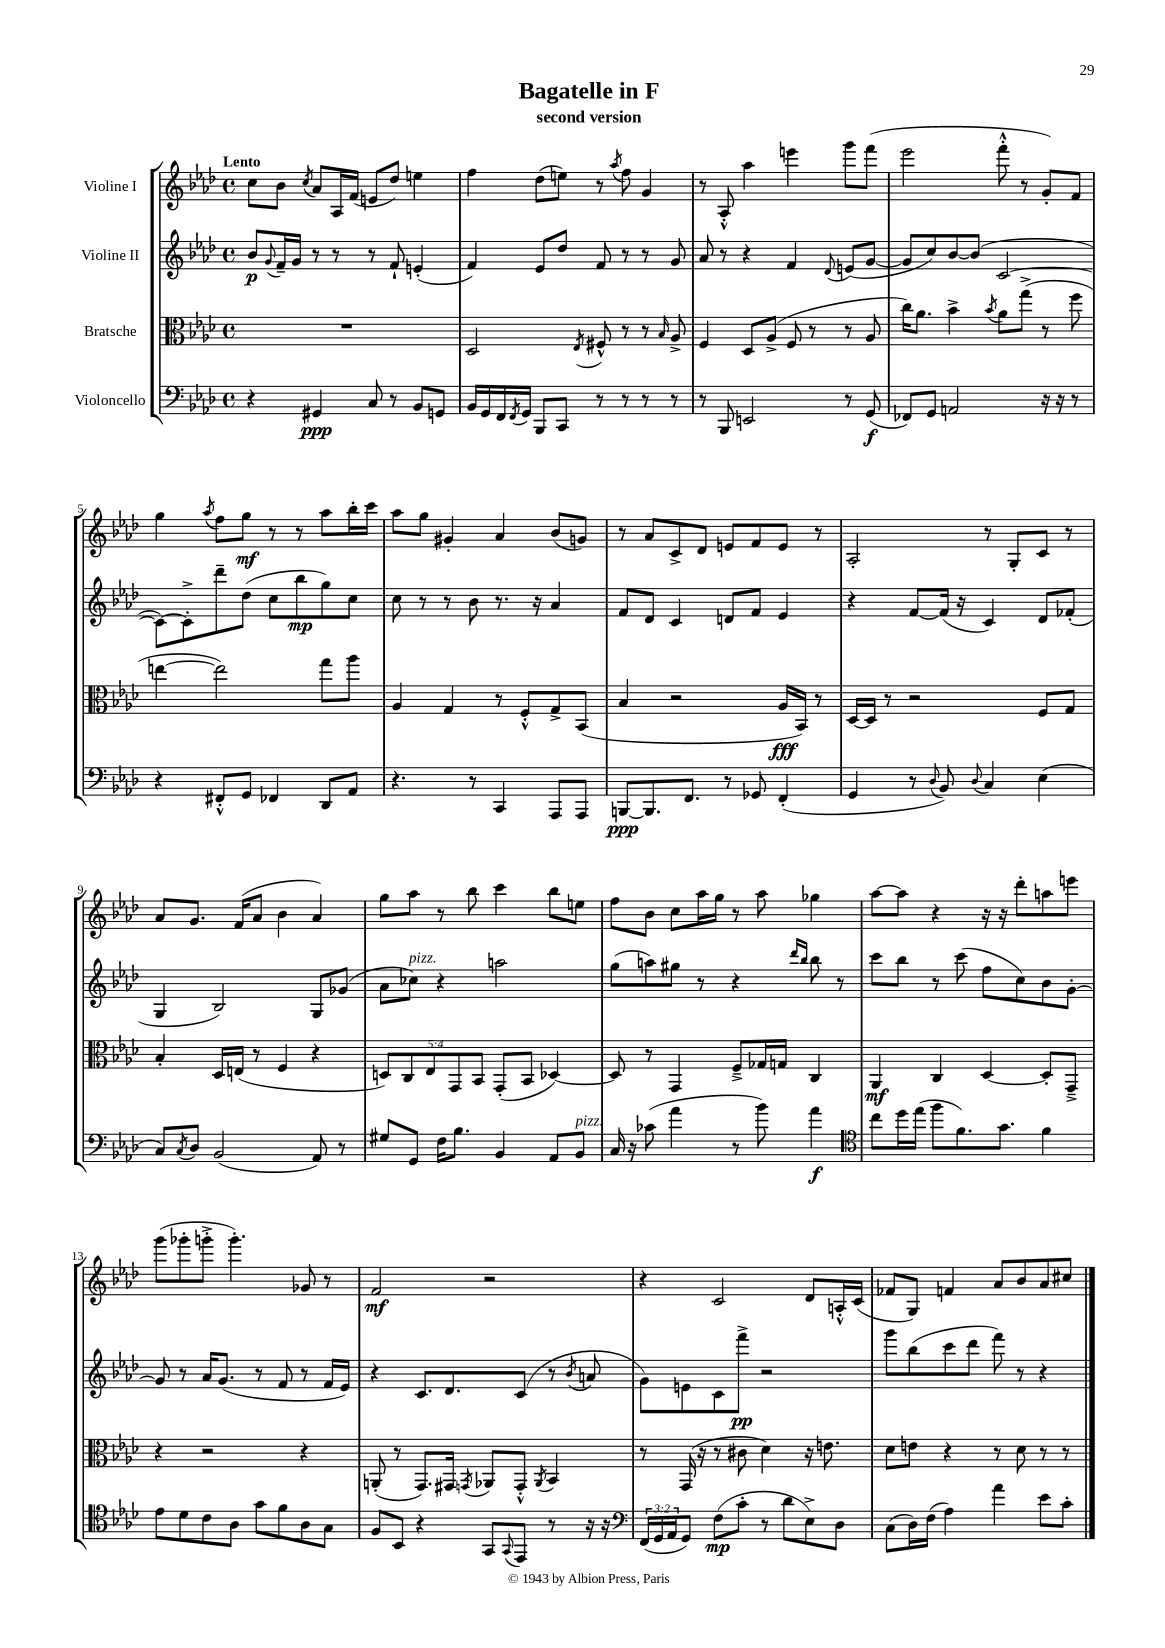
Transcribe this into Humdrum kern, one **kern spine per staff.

**kern	**kern	**kern	**kern
*staff4	*staff3	*staff2	*staff1
*clefF4	*clefC3	*clefG2	*clefG2
*k[b-e-a-d-]	*k[b-e-a-d-]	*k[b-e-a-d-]	*k[b-e-a-d-]
*M4/4	*M4/4	*M4/4	*M4/4
*met(c)	*met(c)	*met(c)	*met(c)
4r	1r	8b-	8cc
.	.	8qqg	.
.	.	16f~	8b-
.	.	16g	.
.	.	.	8qcc
4GG#	.	8r	8a-
.	.	8r	16A-
.	.	.	(16f
8C	.	8r	8e
8r	.	8f`	8dd-)
8BB-	.	(4e'	4ee
8GG	.	.	.
=	=	=	=
16BB-	2D-	4f)	4ff
16GG	.	.	.
16FF	.	.	.
8qFF	.	.	.
16GG	.	.	.
8BBB-	.	8e-	(8dd-
8CC	.	8dd-	8ee)
.	8qE-	.	.
8r	8F#^^	8f	8r
.	.	.	8qaa-
8r	8r	8r	8ff
8r	8r	8r	4g
.	16qqB-	.	.
8r	8A-^	8g	.
=	=	=	=
8r	4F	8a-	8r
8BBB-	.	8r	8A-'^^
2EE	8D-	4r	4aa-
.	(8A-^	.	.
.	8F	4f	4eee
.	8r	.	.
.	.	8qqd-	.
8r	8r	(8e	8ggg
(8GG	8A-	[8g	(8fff
=	=	=	=
8FF-)	16cc)	8g]	2eee-
.	8.a-	.	.
8GG	.	8cc)	.
2AA	4b-^	[8b-	.
.	.	(8b-]	.
.	8qb-	.	.
.	8a-	[2c	8fff'^^
.	(8gg^	.	8r
16r	8r	.	8g')
16r	.	.	.
8r	8ff	.	8f
=	=	=	=
4r	[4ee	8c_)	4gg
.	.	8c'^]	.
.	.	.	8qaa-
8FF#'^^	2ee])	8ddd-~	8ff
8GG	.	(8dd-	8gg
4FF-	.	8cc	8r
.	.	8bb-	8r
8DD-	8gg	8gg)	8aa-
8AA-	8aa-	8cc	16bb-'
.	.	.	16ccc
=	=	=	=
4.r	4A-	8cc	8aa-
.	.	8r	8gg
.	4G	8r	4g#'
8r	.	8b-	.
4CC	8r	8.r	4a-
.	8F'^^	.	.
.	.	16r	.
8AAA-	8G^	4a-	(8b-
8AAA-	(8BB-	.	8g)
=	=	=	=
[8BBB	4B-	8f	8r
8.BBB]	.	8d-	8a-
.	2r	4c	8c^
8.FF	.	.	.
.	.	.	8d-
8r	.	8d	8e
8GG-	.	8f	8f
(4FF'	16A-	4e-	8e
.	16BB-)	.	.
.	8r	.	8r
=	=	=	=
4GG	[16D-	4r	2A-'
.	16D-]	.	.
.	8r	.	.
8r	2r	[8f	.
8qqD-	.	.	.
8BB-)	.	(16f]	.
.	.	16r	.
8qqD-	.	.	.
4C	.	4c)	8r
.	.	.	8G'
(4E-	8F	8d-	8c
.	8G	(8f-'	8r
=	=	=	=
8C)	4B-'	4G	8a-
8qC	.	.	.
8D-	.	.	8.g
(2BB-	16D-	2B-)	.
.	(16E	.	(16f
.	8r	.	8a-
.	4F	.	4b-
8AA-)	4r	8G	4a-)
8r	.	(8g-	.
=	=	=	=
8G#	10D)	8a-	8gg
.	10C	.	.
8GG	.	8cc-)	8aa-
.	10E-	.	.
16F	.	4r	8r
.	10GG	.	.
8.B-	.	.	.
.	.	.	8bb-
.	10BB-	.	.
4BB-	(8GG'	2aa	4ccc
.	8BB-	.	.
8AA-	[4D-)	.	8bb-
8BB-	.	.	8ee
=	=	=	=
16C	8D-]	(8gg	8ff
16r	.	.	.
(8c-	8r	8aa)	8b-
4a-	4GG	8gg#	8cc
.	.	8r	16aa-
.	.	.	16gg
8r	8F~^	4r	8r
8b-)	16G-	.	8aa-
.	16G	.	.
.	.	16qqddd-	.
.	.	16qqbb-	.
4a-	4C	8bb-	4gg-
.	.	8r	.
=	=	=	=
*clefC4	*	*	*
8cc	4AA-	8ccc	[8aa-
16dd-	.	8bb-	8aa-]
(16ee-	.	.	.
8ff	4C	8r	4r
8.f)	.	(8ccc	.
.	[4D-	8ff	16r
8.g	.	.	16r
.	.	8cc)	8ddd-'
4f	8D-']	8b-	8aa
.	8GG~^	[8g'	8eee
=	=	=	=
8e-	4r	8g]	(8ggg
8d-	.	8r	8ggg-'
8c	2r	16a-	8ggg'^
.	.	(8.g	.
8A-	.	.	4.ggg')
8g	.	8r	.
8f	.	8f	.
8A-	4r	8r	8g-
8G	.	16f	8r
.	.	16e-)	.
=	=	=	=
8F	(8AA'	4r	2f
8BB-	8r	.	.
4r	8.GG)	8.c	.
.	16GG#	8.d-	.
.	8qGG	.	.
8GG	8AA-	.	2r
8qqGG	.	.	.
8EE-	8GG'^^	(8c	.
.	8qAA-	.	.
8r	4BB-	8r	.
.	.	8qb-	.
16r	.	8a	.
16r	.	.	.
=	=	=	=
*clefF4	*	*	*
(24FF	8r	8g)	4r
24GG	.	.	.
24AA-	.	.	.
8GG)	(16GG	8e	.
.	16r	.	.
(8F	8r	8c	2c
8c'	8c#	8fff^	.
8r	4d-)	2r	.
8d-	.	.	.
8E-^)	16r	.	8d-
.	8.e	.	.
8D-	.	.	16A'^^
.	.	.	(16c
=	=	=	=
(8C	8d-	8ggg	8f-
16D-)	8e	(8bb-	8G)
(16F	.	.	.
4A-)	4r	8ccc	4f
.	.	8ddd-	.
4a-	8r	8fff)	8a-
.	8d-	8r	8b-
8e-	8r	4r	8a-
8c'	8r	.	8cc#
==	==	==	==
*-	*-	*-	*-
